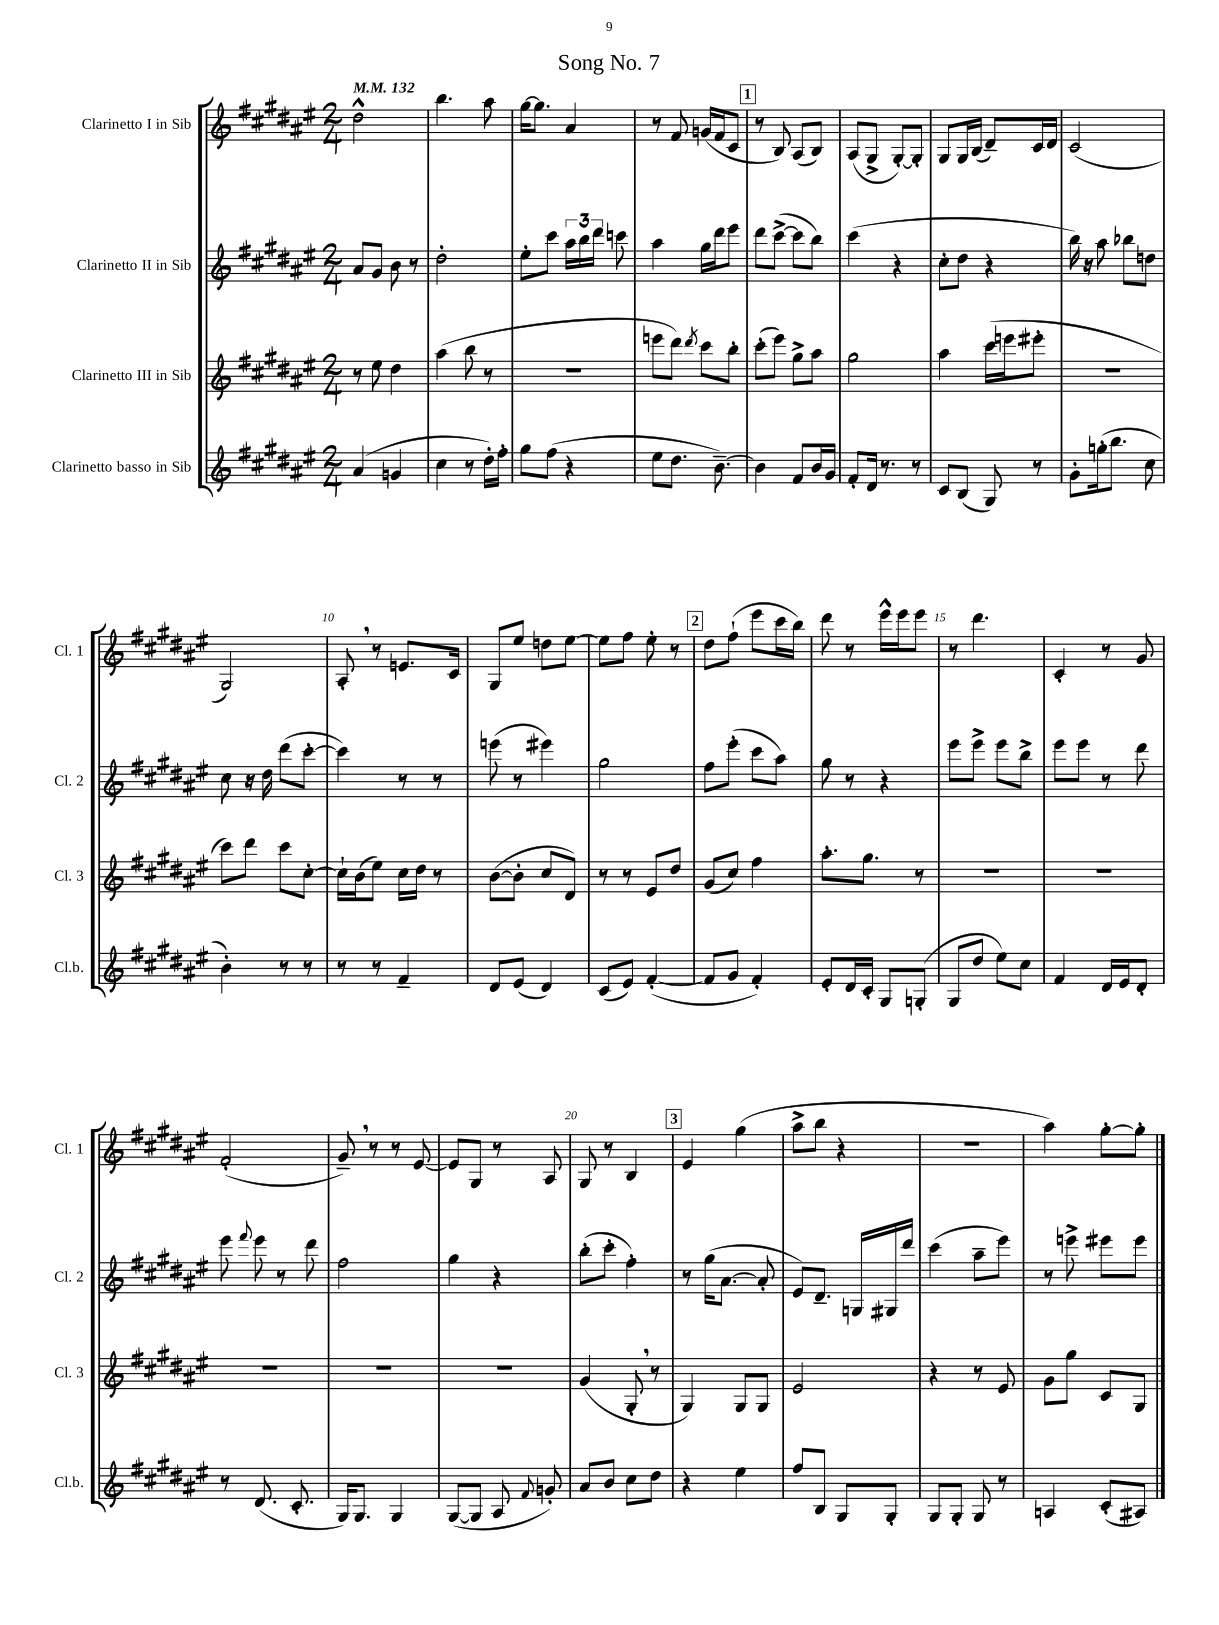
\header { title = "Song No. 7" }
<<
\new StaffGroup <<
\new Staff = "s0" \with { instrumentName = "Clarinetto I in Sib" shortInstrumentName = "Cl. 1" } {
    \clef treble \key fis \major \numericTimeSignature \time 2/4 \tempo 4 = 132
    \autoBeamOff dis''2-^ |
    b''4. ais''8 |
    gis''16[~ gis''8.] ais'4 |
    r8 fis'8 g'16[( fis'16 cis'8] |
    \mark \markup { \box "1" } r8 b8) ais8[( b8]) |
    ais8[( gis8]-> gis8[~-.) gis8]-. |
    gis8[ gis16 b16]( dis'8[--) cis'16 dis'16] |
    cis'2( |
    gis2) |
    ais8-. \breathe r8 e'8.[ cis'16] |
    gis8[ eis''8] d''8[ eis''8]~ |
    eis''8[ fis''8] eis''8-. r8 |
    \mark \markup { \box "2" } dis''8[ fis''8]-!( eis'''8[ cis'''16 b''16]) |
    dis'''8 r8 eis'''16[-^ eis'''16 eis'''8] |
    r8 dis'''4. |
    cis'4-. r8 gis'8 |
    fis'2-.( |
    gis'8--) \breathe r8 r8 eis'8~ |
    eis'8[ gis8] r8 ais8 |
    gis8 r8 b4 |
    \mark \markup { \box "3" } eis'4 gis''4( |
    ais''8[-> b''8] r4 |
    r2 |
    ais''4) gis''8[~-. gis''8]-. \bar "|." |
}
\new Staff = "s1" \with { instrumentName = "Clarinetto II in Sib" shortInstrumentName = "Cl. 2" } {
    \clef treble \key fis \major \numericTimeSignature \time 2/4
    \autoBeamOff ais'8[ gis'8] b'8 r8 |
    dis''2-. |
    eis''8[-. cis'''8] \tuplet 3/2 { ais''16[ b''16 dis'''16] } c'''8 |
    ais''4 gis''16[ dis'''16 eis'''8] |
    \mark \markup { \box "1" } dis'''8[ cis'''8]~->( cis'''8[ b''8]) |
    cis'''4( r4 |
    cis''8[-. dis''8] r4 |
    b''16) r16 ais''8 bes''8[ d''8] |
    cis''8 r16 dis''16 dis'''8[( cis'''8]~-. |
    cis'''4) r8 r8 |
    e'''8( r8 eis'''4) |
    gis''2 |
    \mark \markup { \box "2" } fis''8[ eis'''8]-.( cis'''8[ ais''8]) |
    gis''8 r8 r4 |
    eis'''8[ eis'''8]-> eis'''8[ b''8]-> |
    eis'''8[ eis'''8] r8 dis'''8 |
    eis'''8 \appoggiatura { fis'''8 } eis'''8 r8 dis'''8 |
    fis''2 |
    gis''4 r4 |
    b''8[-.( cis'''8]-. fis''4-.) |
    \mark \markup { \box "3" } r8 gis''16[( ais'8.]~ ais'8-. |
    eis'8[) dis'8.]-- g16[ gis16 dis'''16] |
    cis'''4( ais''8[-- eis'''8]) |
    r8 e'''8-> eis'''8[ eis'''8] \bar "|." |
}
\new Staff = "s2" \with { instrumentName = "Clarinetto III in Sib" shortInstrumentName = "Cl. 3" } {
    \clef treble \key fis \major \numericTimeSignature \time 2/4
    \autoBeamOff r8 eis''8 dis''4 |
    ais''4( b''8 r8 |
    R2 |
    e'''8[ dis'''8]) \acciaccatura { dis'''8 } cis'''8[ b''8]-. |
    \mark \markup { \box "1" } cis'''8[-.( eis'''8]) gis''8[-> ais''8] |
    gis''2 |
    ais''4 cis'''16[( e'''16 eis'''8]-. |
    r2 |
    cis'''8[) dis'''8] cis'''8[ cis''8]~-. |
    cis''16[-! b'16( eis''8]) cis''16[ dis''16] r8 |
    b'8[~( b'8]-. cis''8[ dis'8]) |
    r8 r8 eis'8[ dis''8] |
    \mark \markup { \box "2" } gis'8[( cis''8]) fis''4 |
    ais''8.[-. gis''8.] r8 |
    R2 |
    R2 |
    R2 |
    R2 |
    R2 |
    gis'4( gis8-. \breathe r8 |
    \mark \markup { \box "3" } gis4) gis8[ gis8] |
    eis'2 |
    r4 r8 eis'8 |
    gis'8[ gis''8] cis'8[ gis8] \bar "|." |
}
\new Staff = "s3" \with { instrumentName = "Clarinetto basso in Sib" shortInstrumentName = "Cl.b." } {
    \clef treble \key fis \major \numericTimeSignature \time 2/4
    \autoBeamOff ais'4( g'4 |
    cis''4 r8 dis''16[-.) fis''16]-. |
    gis''8[ fis''8]( r4 |
    eis''8[ dis''8.] b'8.~--) |
    \mark \markup { \box "1" } b'4 fis'8[ b'16 gis'16] |
    fis'8[-. dis'16] r8. r8 |
    cis'8[ b8]( gis8) r8 |
    gis'8[-. g''16-.( b''8.] cis''8 |
    b'4-.) r8 r8 |
    r8 r8 fis'4-- |
    dis'8[ eis'8]( dis'4) |
    cis'8[( eis'8]) fis'4~-.( |
    \mark \markup { \box "2" } fis'8[ gis'8] fis'4-.) |
    eis'8[-. dis'16 cis'16]-. gis8[ g8]-.( |
    gis8[ dis''8] eis''8[) cis''8] |
    fis'4 dis'16[ eis'16 dis'8]-. |
    r8 dis'8.( cis'8.-. |
    gis16[) gis8.] gis4 |
    gis8[~( gis8] ais8 \appoggiatura { fis'8 } g'8-.) |
    ais'8[ b'8] cis''8[ dis''8] |
    \mark \markup { \box "3" } r4 eis''4 |
    fis''8[ b8] gis8[ gis8]-. |
    gis8[ gis8]-. gis8 r8 |
    a4 cis'8[-.( ais8]) \bar "|." |
}
>>
>>
\layout { \context { \Score \override BarNumber.break-visibility = ##(#f #t #t) barNumberVisibility = #(every-nth-bar-number-visible 5) } }
